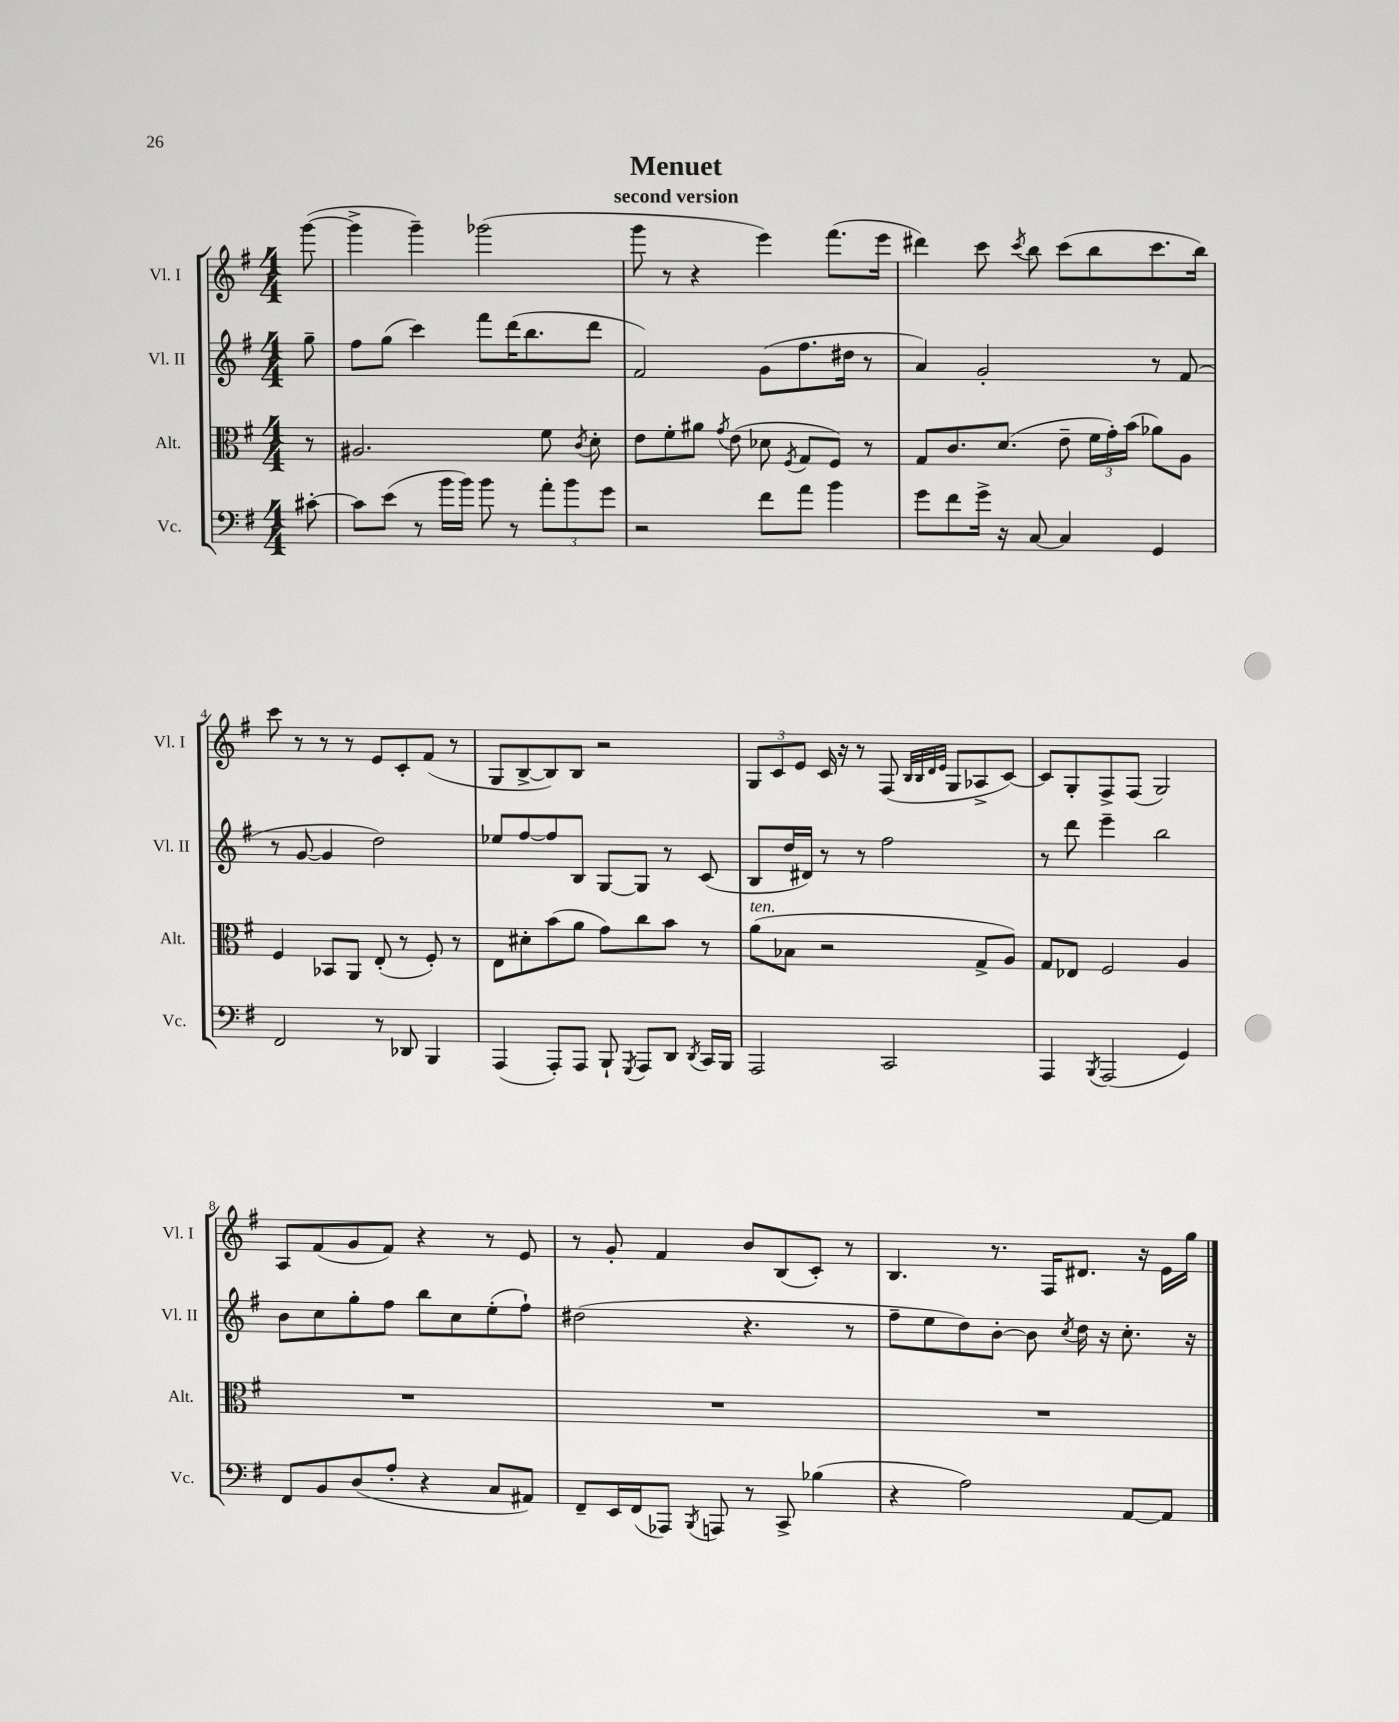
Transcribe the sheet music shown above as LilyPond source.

\header { title = "Menuet" subtitle = "second version" }
<<
\new StaffGroup <<
\new Staff = "s0" \with { instrumentName = "Vl. I" shortInstrumentName = "Vl. I" } {
    \clef treble \key g \major \numericTimeSignature \time 4/4 \partial 8
    \autoBeamOff g'''8~( |
    g'''4-> g'''4--) ges'''2( |
    g'''8 r8 r4 e'''4) fis'''8.[( e'''16] |
    dis'''4) c'''8 \acciaccatura { c'''8 } b''8 c'''8[( b''8 c'''8. b''16]) |
    c'''8 r8 r8 r8 e'8[ c'8-. fis'8]( r8 |
    g8[ b8~-> b8) b8] r2 |
    \tuplet 3/2 { g8[ c'8 e'8] } c'16 r16 r8 fis8( \grace { b32[ b32 d'32 e'32] } g8[ aes8-> c'8]~) |
    c'8[ g8-. fis8-> fis8]( g2) |
    a8[ fis'8( g'8 fis'8]) r4 r8 e'8 |
    r8 g'8-. fis'4 b'8[ b8( c'8]-.) r8 |
    b4. r8. fis16[ dis'8.] r16 e'16[ g''16] \bar "|." |
}
\new Staff = "s1" \with { instrumentName = "Vl. II" shortInstrumentName = "Vl. II" } {
    \clef treble \key g \major \numericTimeSignature \time 4/4 \partial 8
    \autoBeamOff g''8-- |
    fis''8[ g''8]( c'''4) fis'''8[ d'''16( b''8. d'''8] |
    fis'2) g'8[( fis''8. dis''16] r8 |
    a'4) g'2-. r8 fis'8( |
    r8 g'8~ g'4 d''2) |
    ees''8[ fis''8~ fis''8 b8] g8[~ g8] r8 c'8( |
    b8[ d''16 dis'16]) r8 r8 fis''2 |
    r8 d'''8 e'''4-- b''2 |
    b'8[ c''8 g''8-. fis''8] b''8[ c''8 e''8-.( fis''8]-!) |
    dis''2( r4. r8 |
    fis''8[-- e''8 d''8) b'8]~-. b'8 \acciaccatura { c''8 } d''16 r16 c''8.-. r16 \bar "|." |
}
\new Staff = "s2" \with { instrumentName = "Alt." shortInstrumentName = "Alt." } {
    \clef alto \key g \major \numericTimeSignature \time 4/4 \partial 8
    \autoBeamOff r8 |
    ais2. fis'8 \acciaccatura { c'8 } d'8-. |
    e'8[ fis'8-. ais'8] \acciaccatura { g'8 } e'8( des'8 \acciaccatura { fis8 } g8[ fis8]) r8 |
    g8[ c'8. d'8.]( e'8-- \tuplet 3/2 { fis'16[ g'16-.) b'16]( } aes'8[) a8] |
    fis4 bes,8[ a,8] e8-.( r8 fis8-.) r8 |
    e8[ dis'8-. b'8( a'8] g'8[) c''8 b'8] r8 |
    a'8[^\markup { \italic "ten." }( bes8] r2 g8[-> a8]) |
    g8[ ees8] fis2 a4 |
    R1 |
    R1 |
    R1 \bar "|." |
}
\new Staff = "s3" \with { instrumentName = "Vc." shortInstrumentName = "Vc." } {
    \clef bass \key g \major \numericTimeSignature \time 4/4 \partial 8
    \autoBeamOff cis'8~-. |
    cis'8[ e'8]( r8 b'16[ b'16]) b'8 r8 \tuplet 3/2 { a'8[-. b'8 g'8] } |
    r2 fis'8[ a'8] b'4 |
    g'8[ fis'8 g'16]-> r16 c8~ c4 g,4 |
    fis,2 r8 des,8 b,,4 |
    a,,4( a,,8[-.) a,,8] b,,8-! \acciaccatura { g,,8 } a,,8[ d,8] \acciaccatura { d,8 } c,16[ b,,16] |
    a,,2 c,2 |
    a,,4 \acciaccatura { b,,8 } a,,2( g,4) |
    fis,8[ b,8 d8( a8]-. r4 c8[ ais,8]) |
    fis,8[-- e,16 fis,16( aes,,8]) \acciaccatura { b,,8 } a,,8 r8 c,8-> bes4( |
    r4 a2) a,8[~ a,8] \bar "|." |
}
>>
>>
